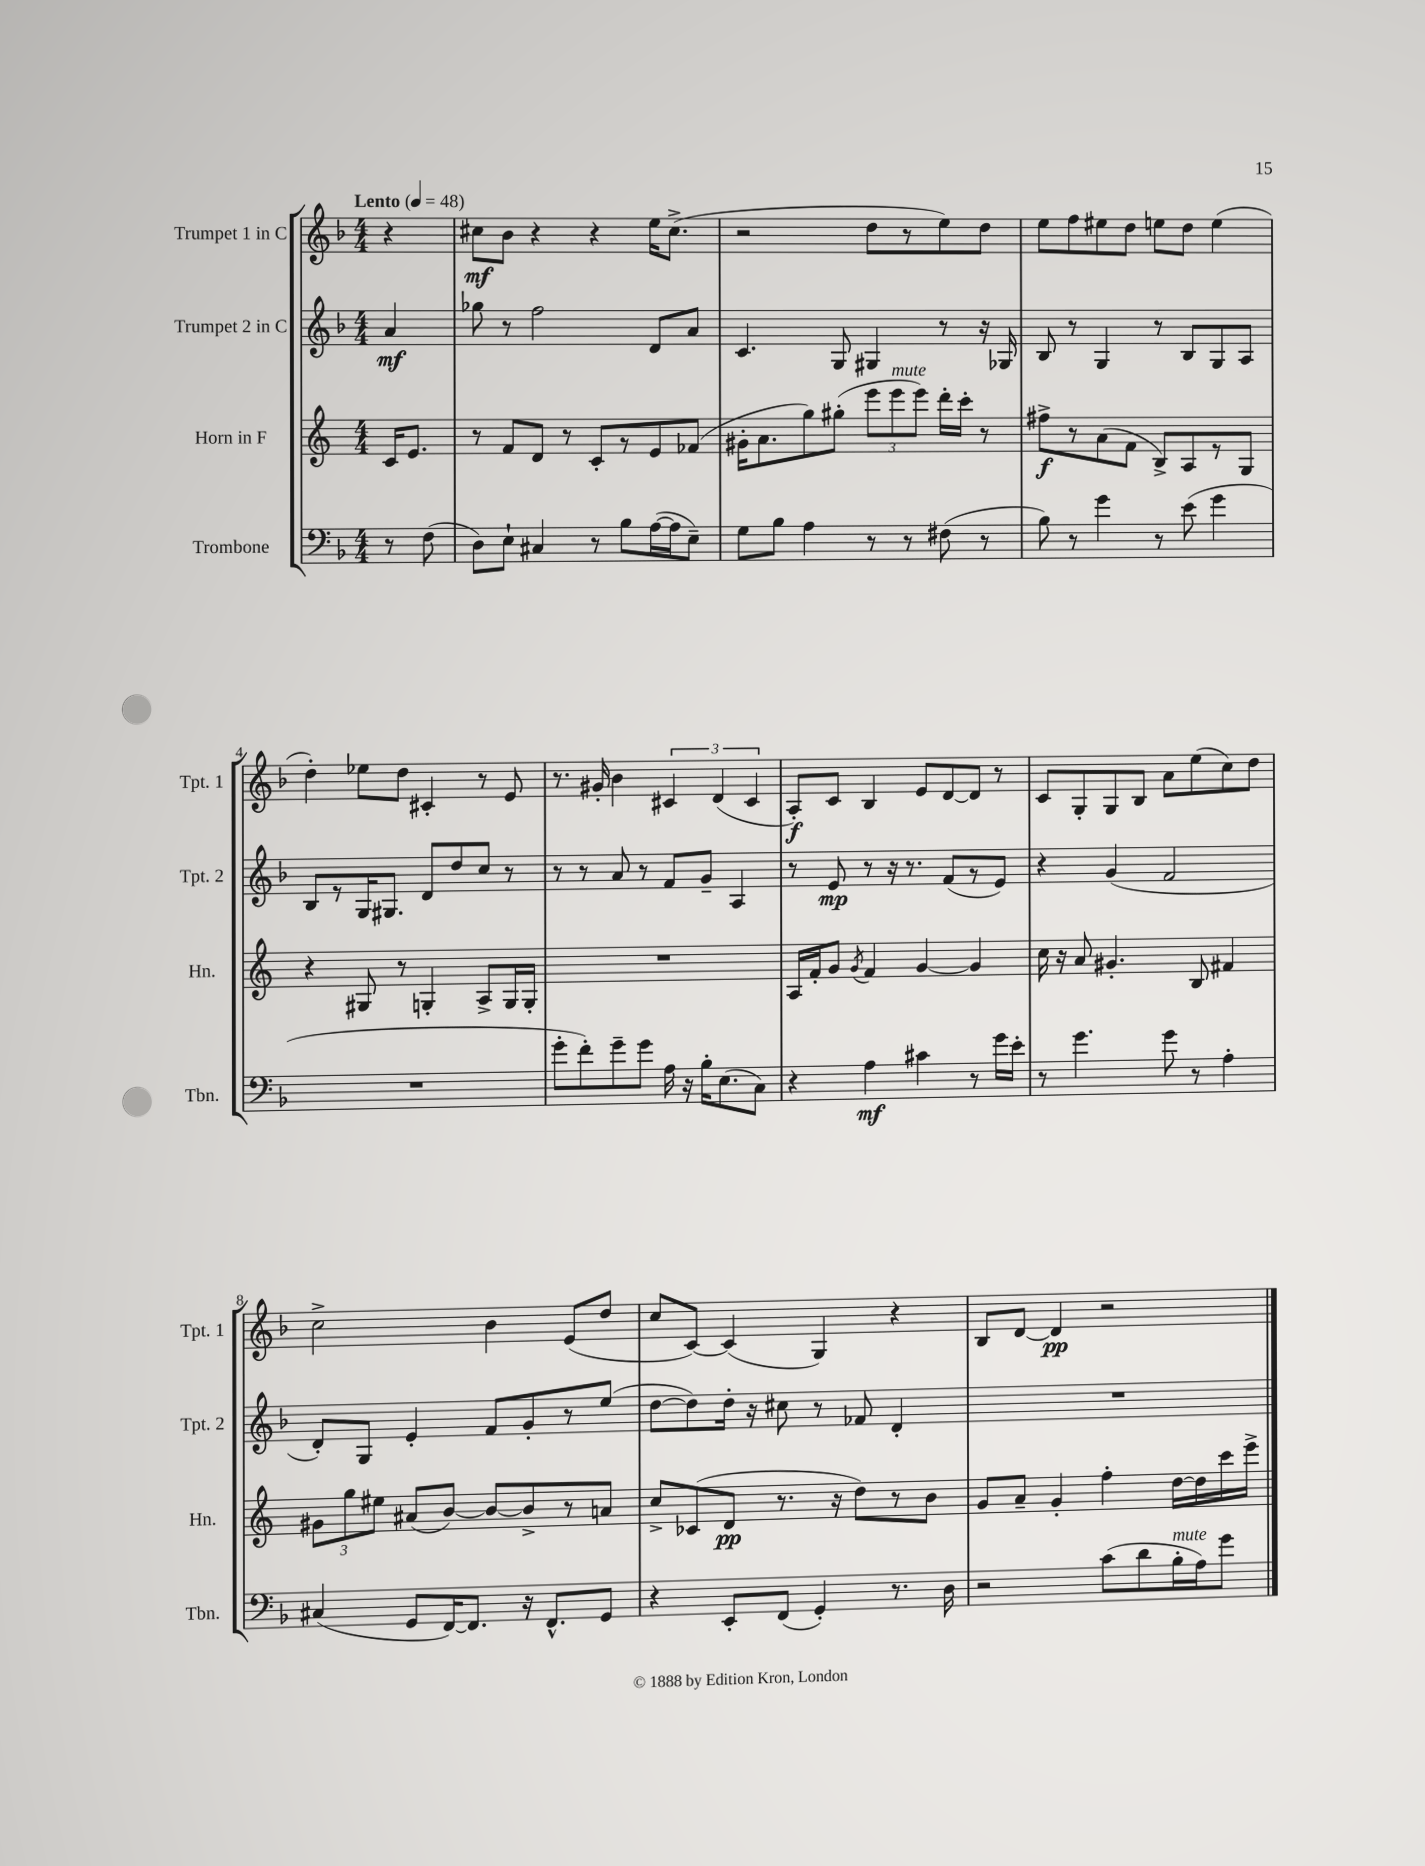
<<
\new StaffGroup <<
\new Staff = "s0" \with { instrumentName = "Trumpet 1 in C" shortInstrumentName = "Tpt. 1" } {
    \clef treble \key f \major \numericTimeSignature \time 4/4 \partial 4 \tempo "Lento" 4 = 48
    \autoBeamOff r4 |
    cis''8[\mf bes'8] r4 r4 e''16[ cis''8.]->( |
    r2 d''8[ r8 e''8) d''8] |
    e''8[ f''8 eis''8 d''8] e''8[ d''8] e''4( |
    d''4-.) ees''8[ d''8] cis'4-. r8 e'8 |
    r8. gis'16-. bes'4 \tuplet 3/2 { cis'4 d'4( cis'4 } |
    a8[-.\f) c'8] bes4 e'8[ d'8~ d'8] r8 |
    c'8[ g8-. g8 bes8] a'8[ e''8( c''8) d''8] |
    c''2-> bes'4 e'8[( d''8] |
    c''8[ c'8]~) c'4( g4) r4 |
    bes8[ d'8]~ d'4\pp r2 \bar "|." |
}
\new Staff = "s1" \with { instrumentName = "Trumpet 2 in C" shortInstrumentName = "Tpt. 2" } {
    \clef treble \key f \major \numericTimeSignature \time 4/4 \partial 4
    \autoBeamOff a'4\mf |
    ges''8 r8 f''2 d'8[ a'8] |
    c'4. g8 gis4 r8 r16 ges16 |
    bes8 r8 g4 r8 bes8[ g8 a8] |
    bes8[ r8 g16 gis8.] d'8[ d''8 c''8] r8 |
    r8 r8 a'8 r8 f'8[ g'8]-- a4 |
    r8 e'8\mp r8 r16 r8. f'8[( r8 e'8]) |
    r4 g'4( f'2 |
    d'8[-.) g8] e'4-. f'8[ g'8-. r8 e''8]( |
    d''8[~ d''8) d''16]-. r16 cis''8 r8 fes'8 d'4-. |
    R1 \bar "|." |
}
\new Staff = "s2" \with { instrumentName = "Horn in F" shortInstrumentName = "Hn." } {
    \clef treble \key c \major \numericTimeSignature \time 4/4 \partial 4
    \autoBeamOff c'16[ e'8.] |
    r8 f'8[ d'8] r8 c'8[-. r8 e'8 fes'8]( |
    gis'16[-. a'8. g''8) gis''8]-.( \tuplet 3/2 { e'''8[ e'''8^\markup { \italic "mute" } e'''8]) } d'''16[-. c'''16]-. r8 |
    fis''8[->\f r8 a'8( f'8] b8[->) a8 r8 g8] |
    r4 gis8 r8 g4-. a8[-> g16 g16]-. |
    R1 |
    a16[ f'16-. g'8] \acciaccatura { g'8 } f'4 g'4~ g'4 |
    c''16 r16 a'8 gis'4.-. b8 fis'4 |
    \tuplet 3/2 { gis'8[ g''8 eis''8] } ais'8[( b'8]~) b'8[~ b'8-> r8 a'8] |
    c''8[-> ces'8( d'8]\pp r8. r16 d''8[) r8 b'8] |
    g'8[ a'8]-- g'4-. f''4-. d''16[~ d''16 c'''16 e'''16]-> \bar "|." |
}
\new Staff = "s3" \with { instrumentName = "Trombone" shortInstrumentName = "Tbn." } {
    \clef bass \key f \major \numericTimeSignature \time 4/4 \partial 4
    \autoBeamOff r8 f8( |
    d8[) e8]-! cis4 r8 bes8[ a16~( a16 e8]--) |
    g8[ bes8] a4 r8 r8 fis8( r8 |
    bes8) r8 g'4 r8 e'8( g'4 |
    R1 |
    g'8[-. f'8-.) g'8-- g'8] a16 r16 bes16[-. e8.( c8]) |
    r4 a4\mf cis'4 r8 g'16[ e'16]-. |
    r8 g'4. g'8 r8 a4-. |
    cis4( g,8[ f,16~) f,8.] r16 f,8.[-^ g,8] |
    r4 e,8[-. f,8]( g,4-.) r8. d16 |
    r2 c'8[( d'8 bes16-.^\markup { \italic "mute" } a16) g'8] \bar "|." |
}
>>
>>
